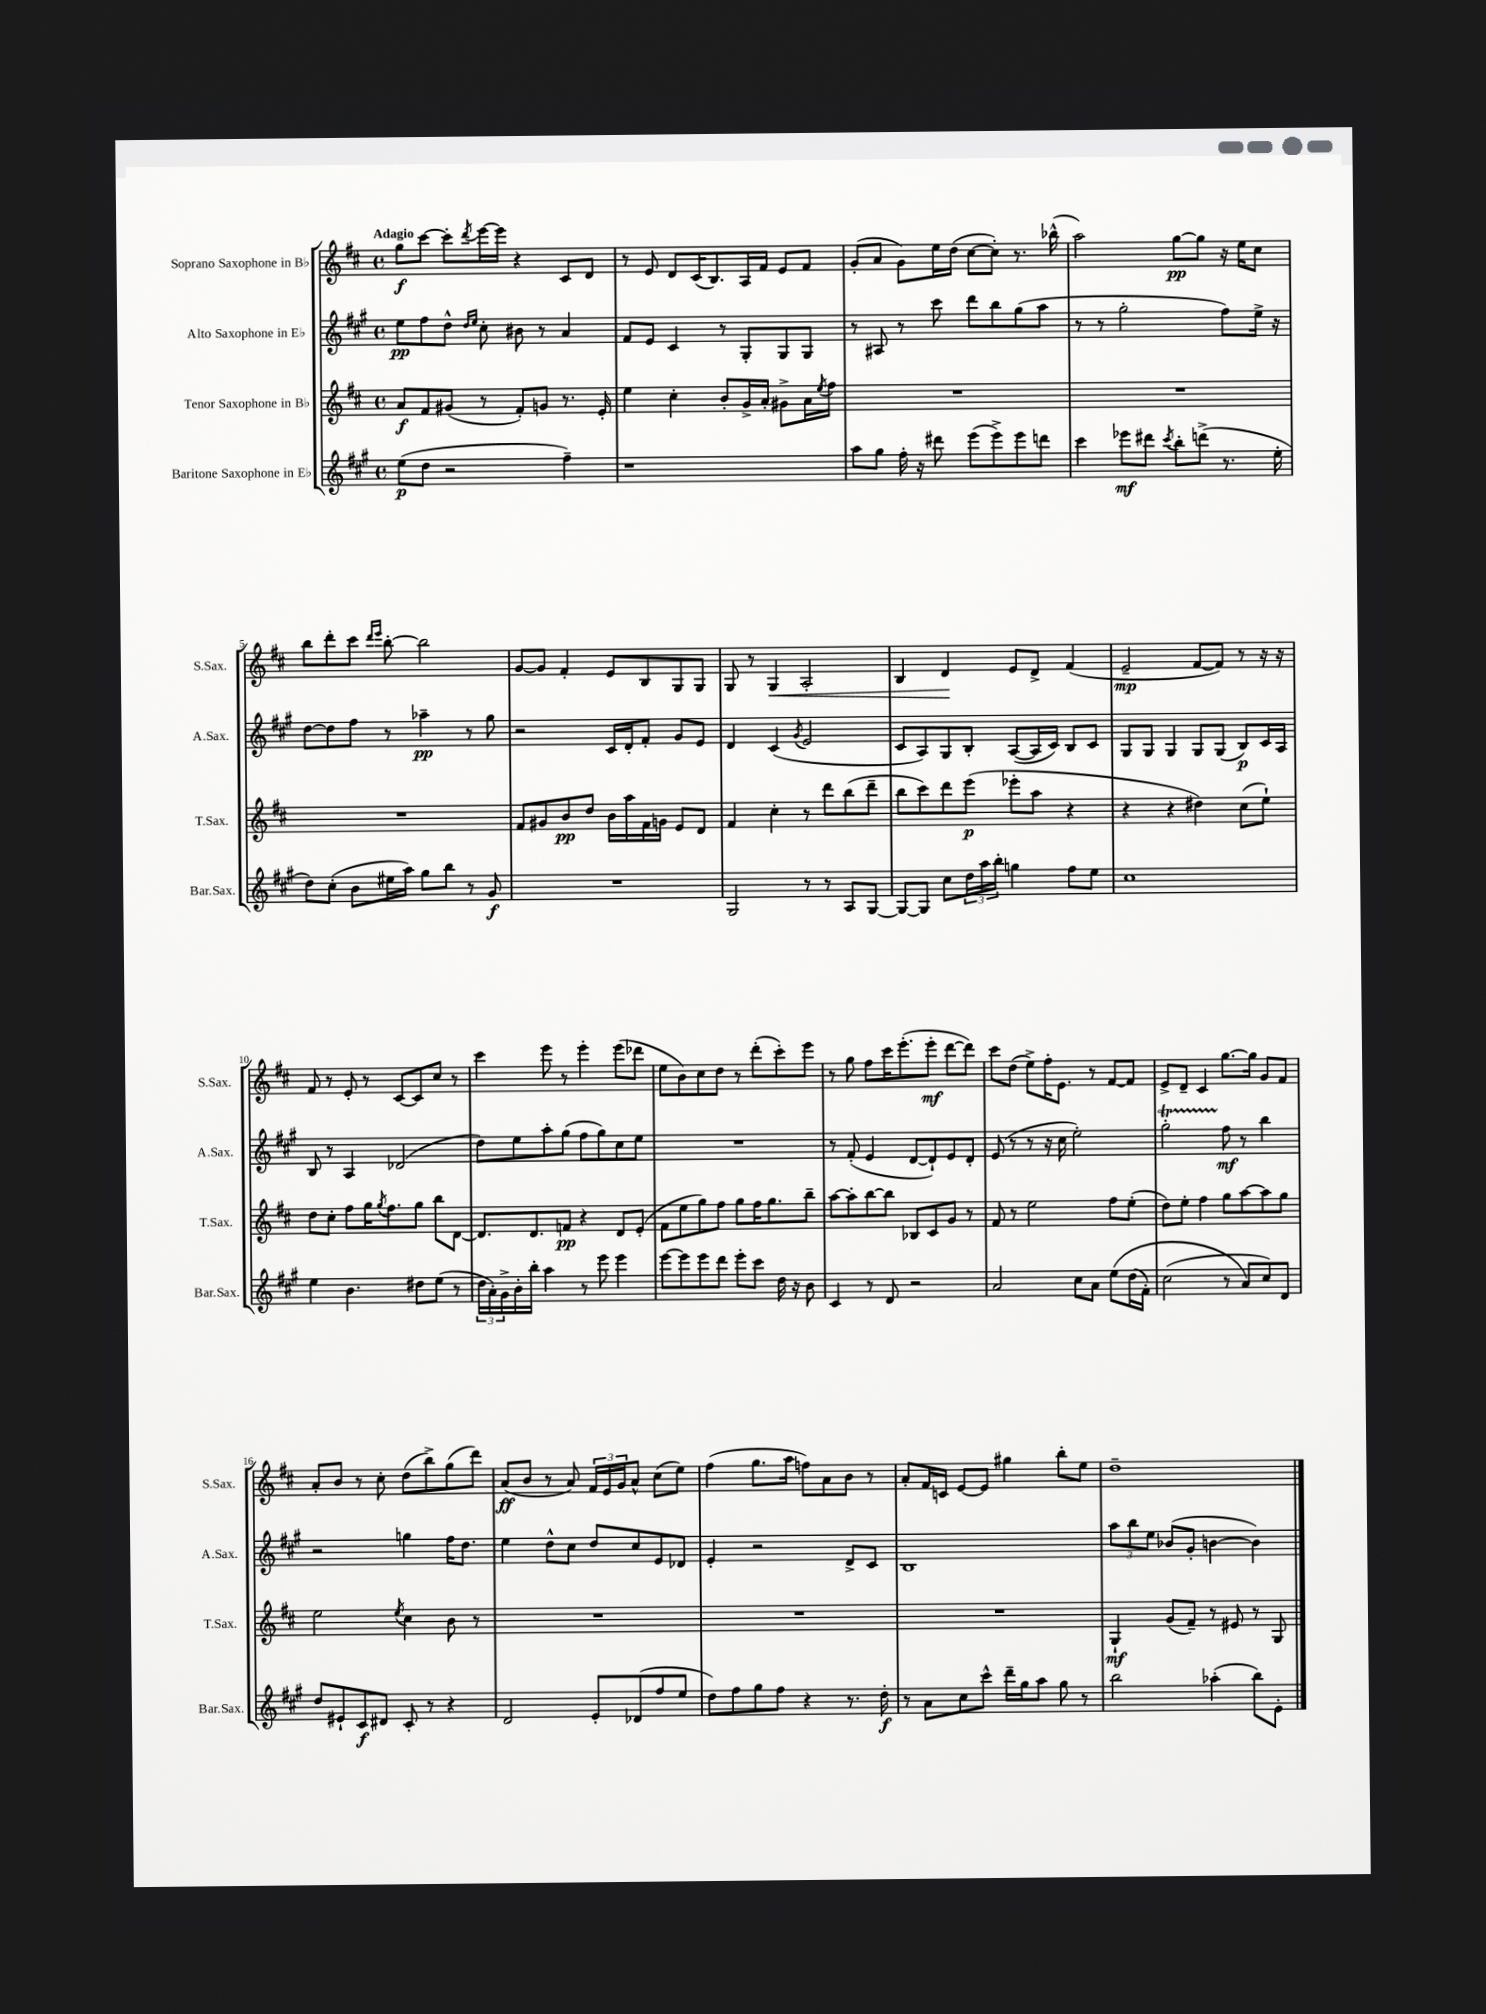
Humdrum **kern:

**kern	**kern	**kern	**kern
*staff4	*staff3	*staff2	*staff1
*clefG2	*clefG2	*clefG2	*clefG2
*k[f#c#g#]	*k[f#c#]	*k[f#c#g#]	*k[f#c#]
*M4/4	*M4/4	*M4/4	*M4/4
*met(c)	*met(c)	*met(c)	*met(c)
(8ee\L	8a/L	8ee\L	8gg\L
8dd\J	8f#/	8ff#\	[8ccc#\J
2r	(8g#/J	8dd^^\J	8ccc#'\]L
.	.	16qqdd/LL	.
.	.	16qqee/JJ	8qddd/
.	8r	8cc#'\	[16eee\L
.	.	.	16eee\]JJ
.	8f#'/L)	8b#\	4r
.	8g/J	8r	.
4ff#~\)	8.r	4a/	8c#/L
.	.	.	8d/J
.	16e'/	.	.
=	=	=	=
1r	4ee\	8f#/L	8r
.	.	8e/J	8e/
.	4cc#'\	4c#/	8d/L
.	.	.	(16c#/K
.	.	.	8.B/)
.	8b'/L	8r	.
.	16g^/L	8G#'/L	16A/L
.	16a'/JJ	.	16f#/JJ
.	8g#^\L	8G#/	8e/L
.	16a\L	8G#/J	8f#/J
.	8qee/	.	.
.	16ff#\JJ	.	.
=	=	=	=
8aa\L	1r	8r	(8g'/L
8gg#\J	.	8A#/	8a/J
16ff#'\	.	8r	8g\L)
16r	.	.	.
8ddd#\	.	8ccc#\	16ee\L
.	.	.	(16dd\JJ
(8eee\L	.	8ddd\L	[8cc#\L
8eee^\)	.	8bb\	8cc#'\]J)
8eee\	.	(8gg#\	8.r
8ddd\J	.	8aa\J	.
.	.	.	(16bb-^^\
=	=	=	=
4ccc#\	1r	8r	2aa\)
.	.	8r	.
8eee-\L	.	2gg#'\	.
8ddd#\J	.	.	.
8qccc#/	.	.	.
8bb'\L	.	.	[8gg\L
(8ddd^\J	.	.	8gg\]J
8.r	.	8ff#\L)	16r
.	.	.	16ee\LK
.	.	16ee^\Jk	8cc#\J
16ee'\	.	16r	.
=	=	=	=
8dd\L)	1r	[8dd\L	8bb\L
(8cc#'\J	.	8dd\]	8ddd'\
8b\L	.	8ff#\J	8ccc#\J
.	.	.	16qqddd/LL
.	.	.	16qqeee/JJ
16ee#\L	.	8r	[8bb'\
16aa\JJ)	.	.	.
8gg#\L	.	4aa-~\	2bb\]
8bb\J	.	.	.
8r	.	8r	.
8g#/	.	8gg#\	.
=	=	=	=
1r	8f#/L	2r	[8g/L
.	8g#/	.	8g/]J
.	8b/	.	4f#'/
.	8dd/J	.	.
.	16b\LL	16c#/LL	8e/L
.	16aa\	16d'/J	.
.	16f#\	8f#'/J	8B/
.	16g\JJ	.	.
.	8e/L	8g#/L	8G/
.	8d/J	8e/J	8G/J
=	=	=	=
2G#/	4f#/	4d/	8G/
.	.	.	8r
.	4cc#'\	(4c#/	4G/
.	.	8qg#/	.
8r	8r	2e/	2A'/
8r	8ddd\L	.	.
8A/L	(8bb\	.	.
[8G#/J	8ddd~\J	.	.
=	=	=	=
8G#/_L	8bb\L	8c#/L	4B/
8G#/]J	8ccc#\)	8A/)	.
8cc#\L	8ddd\	8G#/	4d/
24dd\L	(8eee\J	8B'/J	.
24aa\	.	.	.
24bb'\JJ	.	.	.
4gg\	8eee-'\L	([8A/L	8e/L
.	8aa\J	16A/]L	8d^/J
.	.	16c#/JJ)	.
8ff#\L	4r	8B/L	(4f#/
8ee\J	.	8c#/J	.
=	=	=	=
1cc#	4r	8G#/L	2e~/
.	.	8G#/J	.
.	4r	4G#/	.
.	4dd#\)	8G#/L	[8f#/L
.	.	(8G#/J	8f#/]J)
.	(8cc#\L	8B/L)	8r
.	8ee`\J)	16c#/L	16r
.	.	16A/JJ	16r
=	=	=	=
4ee\	8dd\L	8B/	8f#/
.	8cc#'\J	8r	8r
4.b\	8ff#\L	4A/	8e'/
.	16gg\K	.	8r
.	8qgg/	.	.
.	8.ff#\	.	.
.	.	(2d-/	[8c#/L
8dd#\L	8gg\J	.	8c#/]
(8ee\J	8bb\L	.	8cc#/J
8r	[8d\J	.	8r
=	=	=	=
24dd\LL	8.d/]L	8dd\L)	4ccc#\
24a'\)	.	.	.
24g#^\	.	.	.
16b'\	.	8ee\	.
16bb'\JJ	8.d/	.	.
4aa\	.	8aa'\	8eee\
.	8f/J	(8gg#\J	8r
8r	4r	8ff#\L	4eee'\
8eee\	.	8gg#\)	.
4eee\	8d/L	8cc#\	(8eee\L
.	(8e'/J	8ee\J	8ddd-\J
=	=	=	=
[8eee\L	8f#\L	1r	8ee\L
8eee\]	8ee\	.	8b\)
8eee\	8gg\)	.	8cc#\
8ddd\J	8ff#\J	.	8dd\J
8eee'\L	8gg\L	.	8r
8ccc#\J	16ff#\K	.	(8ddd'\L
.	8.gg\	.	.
16dd\	.	.	8ccc#'\)
16r	.	.	.
8b\	8bb~\J	.	8eee\J
=	=	=	=
4c#/	[8aa\L	8r	8r
.	8aa'\]	(8f#'/	8gg\
8r	[8bb\	4e/	8ff#\L
8d/	8bb\]J	.	16ccc#\K
.	.	.	(8.eee'\
2r	8B-/L	[8d/L	.
.	8c#/	8d`/])	8eee'\J
.	8g/J	8e/	[8ddd\L
.	8r	8d'/J	8ddd\]J)
=	=	=	=
2a/	8f#/	(8e/	8ccc#\L
.	8r	8r	(8dd\J
.	2ee\	8r	8ee^\L)
.	.	16r	16ff#'\K
.	.	16cc#\	8.e\J
8cc#\L	.	2ee'\)	.
8a\J	.	.	8r
&(8ee\L	8ff#\L	.	[8f#/L
(16dd\L	(8ee'\J	.	8f#/]J
16f#'\JJ)	.	.	.
=	=	=	=
(2cc#\	8dd\L)	2gg#'\	8e^/L
.	8ee'\J	.	8d~/J
.	4ff#\	.	4c#/
8r	8gg\L	8ff#\	[8.gg\L
8a/L&)	[8aa\	8r	.
.	.	.	16gg\]Jk
8cc#/)	8aa\]	4bb\	8g/L
8d/J	8gg\J	.	8f#/J
=	=	=	=
8dd/L	2ee\	2r	8a'/L
8e#`/	.	.	8b/J
8c#/	.	.	8r
8d#/J	.	.	8cc#'\
.	8qee/	.	.
8c#'/	4cc#\	4gg\	(8dd\L
8r	.	.	8bb^\)
4r	8b\	16ff#\LK	(8gg\
.	.	8.dd\J	.
.	8r	.	8ddd\J)
=	=	=	=
2d/	1r	4ee\	(8a/L
.	.	.	8b/J
.	.	8dd^^\L	8r
.	.	8cc#\J	8a/)
8e'/L	.	8dd/L	24f#/LL
.	.	.	24e/
.	.	.	24g/J
(8d-/	.	8cc#/	8a^^/J
8ff#/	.	8e/	(8cc#\L
8ee/J	.	8d-/J	8ee\J)
=	=	=	=
8dd\L)	1r	4e'/	(4ff#\
8ff#\	.	.	.
8gg#\	.	2r	8.gg\L
8ff#\J	.	.	.
.	.	.	16aa\Jk
4r	.	.	8ff\L)
.	.	.	8a\
8.r	.	8d^/L	8b\J
.	.	8c#/J	8r
16dd'\	.	.	.
=	=	=	=
8r	1r	1B	8a'/L
8a\L	.	.	16f#/L
.	.	.	16c/JJ
8cc#\	.	.	[8e/L
8ccc#^^\J	.	.	8e/]J
16ddd~\LL	.	.	4gg#\
16gg#\J	.	.	.
8aa\J	.	.	.
8gg#\	.	.	8bb'\L
8r	.	.	8ee\J
=	=	=	=
2bb\	4G`/	12aa\L	1dd~
.	.	12bb\	.
.	.	12ee\J	.
.	(8g/L	(8b-/L	.
.	8f#~/J)	8g#'/J	.
(4aa-'\	8r	[4b\	.
.	8e#/	.	.
8bb\L)	8r	4b\])	.
8e'\J	8G/	.	.
==	==	==	==
*-	*-	*-	*-
